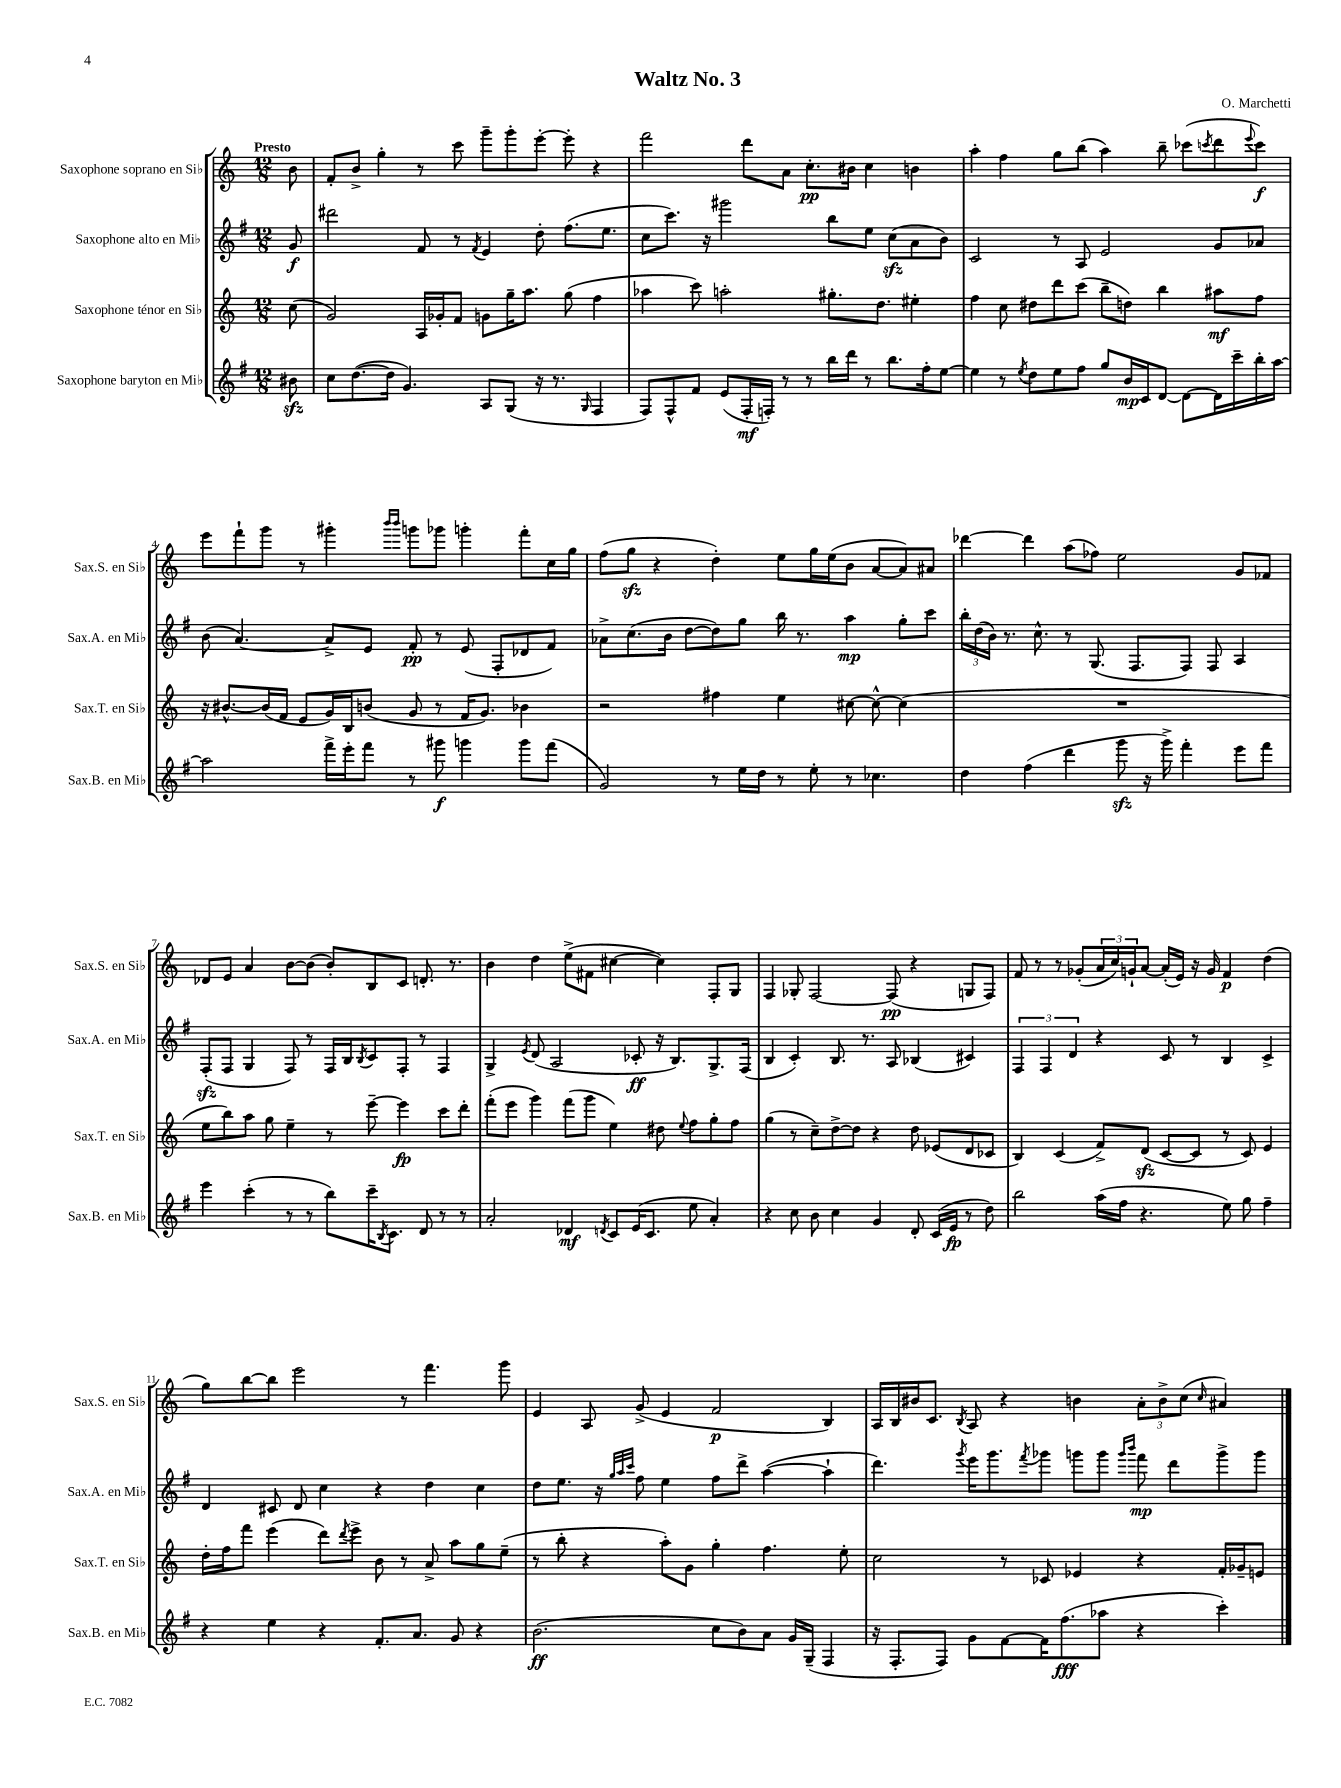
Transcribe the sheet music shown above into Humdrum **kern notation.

**kern	**dynam	**kern	**dynam	**kern	**dynam	**kern	**dynam
*part4	*part4	*part3	*part3	*part2	*part2	*part1	*part1
*staff4	*staff4	*staff3	*staff3	*staff2	*staff2	*staff1	*staff1
*I"Saxophone baryton en Mi♭	*	*I"Saxophone ténor en Si♭	*	*I"Saxophone alto en Mi♭	*	*I"Saxophone soprano en Si♭	*
*I'Sax.B. en Mi♭	*	*I'Sax.T. en Si♭	*	*I'Sax.A. en Mi♭	*	*I'Sax.S. en Si♭	*
*clefG2	*	*clefG2	*	*clefG2	*	*clefG2	*
*k[f#]	*	*k[]	*	*k[f#]	*	*k[]	*
*M12/8	*	*M12/8	*	*M12/8	*	*M12/8	*
=	=	=	=	=	=	=	=
!	!	!	!	!	!	!LO:TX:a:B:t=Presto	!
8b#Xzz\	.	(8cc\	.	8g/	f	8b\	.
=1	=1	=1	=1	=1	=1	=1	=1
8cc\L	.	2g/)	.	2ddd#X\	.	8f'/L	.
([8.dd\	.	.	.	.	.	8b^/J	.
.	.	.	.	.	.	4gg'\	.
16dd\Jk]	.	.	.	.	.	.	.
4.g/)	.	.	.	.	.	.	.
.	.	16A/LL	.	8f#/	.	8r	.
.	.	16g-X'/J	.	.	.	.	.
.	.	8f/J	.	8r	.	8ccc\	.
.	.	.	.	8qf#/	.	.	.
8A/L	.	8gn\L	.	4e/	.	8ggg~\L	.
(8G/J	.	16gg~\K	.	.	.	8ggg'\	.
.	.	8.aa\J	.	.	.	.	.
16r	.	.	.	8dd'\	.	[8eee'\J	.
8.r	.	.	.	.	.	.	.
.	.	(8gg\	.	(8.ff#\L	.	8eee'\]	.
16qqG/	.	.	.	.	.	.	.
4F#/	.	4ff\	.	.	.	4r	.
.	.	.	.	8.ee\J	.	.	.
=2	=2	=2	=2	=2	=2	=2	=2
8F#/L)	.	4aa-X\	.	8cc\L	.	2fff\	.
8F#^^/	.	.	.	8.ccc\J)	.	.	.
8f#/J	.	8ccc\)	.	.	.	.	.
.	.	.	.	16r	.	.	.
(8e/L	.	2aan'\	.	2ggg#X\	.	.	.
16F#'/L	mf	.	.	.	.	8ddd\L	.
16Fn'/JJ)	.	.	.	.	.	.	.
8r	.	.	.	.	.	8a\J	.
8r	.	.	.	.	.	8.cc'\L	pp
16bb\LL	.	8.gg#X'\L	.	8bb\L	.	.	.
16ddd\JJ	.	.	.	.	.	16b#X\Jk	.
8r	.	.	.	8ee\J	.	4cc\	.
.	.	8.dd\J	.	.	.	.	.
8.bb\L	.	.	.	(8cczz\L	.	.	.
.	.	4ee#X'\	.	8a\	.	4bn\	.
16ff#'\k	.	.	.	.	.	.	.
[8ee\J	.	.	.	8b\J)	.	.	.
=3	=3	=3	=3	=3	=3	=3	=3
4ee\]	.	4ff\	.	2c/	.	4aa'\	.
8r	.	8cc\	.	.	.	4ff\	.
8qee/	.	.	.	.	.	.	.
8dd\L	.	8dd#X\L	.	.	.	.	.
8ee\	.	8ddd\	.	8r	.	8gg\L	.
8ff#\J	.	(8ccc\J	.	8A/	.	(8bb\J	.
8gg/L	.	8bb~\L	.	2e/	.	4aa\)	.
16b/L	mp	8ddn\J)	.	.	.	.	.
16c/J	.	.	.	.	.	.	.
[8d/J	.	4bb\	.	.	.	8bb~\	.
8d\L_	.	.	.	.	.	(8ccc-X\L	.
.	.	.	.	.	.	8qcccn/	.
16d\L]	.	8aa#X\L	mf	8g/L	.	8ddd\	.
16ccc~\	.	.	.	.	.	.	.
.	.	.	.	.	.	8qqeee/	.
16bb'\	.	8ff\J	.	8a-X/J	.	8ccc\J)	f
[16aa\JJ	.	.	.	.	.	.	.
!!LO:LB:g=z
=4	=4	=4	=4	=4	=4	=4	=4
2aa\]	.	16r	.	(8b\	.	8eee\L	.
.	.	[8.b#X^^/L	.	.	.	.	.
.	.	.	.	[4.a/)	.	8fff`\	.
.	.	(16b#/L]	.	.	.	8ggg\J	.
.	.	16f/JJ	.	.	.	.	.
.	.	8e/L	.	.	.	8r	.
16fff#^\LL	.	16g/L)	.	8a^/L]	.	4ggg#X'\	.
16eee'\J	.	16B/J	.	.	.	.	.
8fff#\J	.	(8bn/J	.	8e/J	.	.	.
.	.	.	.	.	.	16qqbbb/LL	.
.	.	.	.	.	.	16qqbbb/JJ	.
8r	.	8g/	.	8f#'/	pp	8gggn\L	.
8ggg#X\	f	8r	.	8r	.	8ggg-X\J	.
4gggn\	.	16f/KL	.	(8e/	.	4gggn'\	.
.	.	8.g/J)	.	.	.	.	.
.	.	.	.	8F#'/L	.	.	.
8ggg\L	.	4b-X\	.	8d-X/	.	8fff'\L	.
(8fff#\J	.	.	.	8f#/J)	.	16cc\L	.
.	.	.	.	.	.	16gg\JJ	.
=5	=5	=5	=5	=5	=5	=5	=5
2g/)	.	2r	.	8a-X^\L	.	(8ff\L	.
.	.	.	.	(8.cc\	.	8ggzz\J	.
.	.	.	.	.	.	4r	.
.	.	.	.	16b\Jk	.	.	.
.	.	.	.	[8dd\L	.	.	.
8r	.	4ff#X\	.	8dd\])	.	4dd'\)	.
16ee\LL	.	.	.	8gg\J	.	.	.
16dd\JJ	.	.	.	.	.	.	.
8r	.	4ee\	.	16bb\	.	8ee\L	.
.	.	.	.	8.r	.	.	.
8ee'\	.	.	.	.	.	16gg\L	.
.	.	.	.	.	.	(16ee\J	.
8r	.	[8cc#X\	.	4aa\	mp	8b\J	.
4.cc-X\	.	8cc#^^\_	.	.	.	[8a/L	.
.	.	(4cc#\]	.	8gg'\L	.	8a/])	.
.	.	.	.	8ccc\J	.	8a#X/J	.
=6	=6	=6	=6	=6	=6	=6	=6
4dd\	.	1.r	.	24bb'\LL	.	[4ddd-X\	.
.	.	.	.	(24dd\	.	.	.
.	.	.	.	24b\JJ)	.	.	.
.	.	.	.	8.r	.	.	.
(4ff#\	.	.	.	.	.	4ddd-\]	.
.	.	.	.	8.cc^^\	.	.	.
4ddd\	.	.	.	8r	.	(8aa\L	.
.	.	.	.	(8.G/	.	8ff-X\J)	.
8gggzz\	.	.	.	.	.	2ee\	.
.	.	.	.	8.F#/L	.	.	.
16r	.	.	.	.	.	.	.
16ggg^\)	.	.	.	.	.	.	.
4fff#'\	.	.	.	8F#/J)	.	.	.
.	.	.	.	8F#/	.	.	.
8eee\L	.	.	.	4A/	.	8g/L	.
8fff#\J	.	.	.	.	.	8f-X/J	.
!!LO:LB:g=z
=7	=7	=7	=7	=7	=7	=7	=7
4eee\	.	8ee\L	.	(8F#zz'/L	.	8d-X/L	.
.	.	8bb\)	.	8F#/J	.	8e/J	.
(4ccc'\	.	8aa\J	.	4G/	.	4a/	.
.	.	8gg\	.	.	.	.	.
8r	.	4ee~\	.	8F#/)	.	[8b\L	.
8r	.	.	.	8r	.	(8b\J]	.
8bb\L)	.	8r	.	16F#/LL	.	8b'/L)	.
.	.	.	.	16B/J	.	.	.
.	.	.	.	8qB/	.	.	.
16ccc~\K	.	[8eee~\	.	8c/	.	8B/	.
8qB/	.	.	.	.	.	.	.
8.c\J	.	.	.	.	.	.	.
.	.	4eee\]	fp	8F#'/J	.	8c/J	.
8d/	.	.	.	8r	.	8.dn'/	.
8r	.	8ccc\L	.	4F#/	.	.	.
.	.	.	.	.	.	8.r	.
8r	.	8ddd'\J	.	.	.	.	.
=8	=8	=8	=8	=8	=8	=8	=8
2a'/	.	(8fff'\L	.	4G^/	.	4b\	.
.	.	8eee\J	.	.	.	.	.
.	.	.	.	8qe/	.	.	.
.	.	4ggg\)	.	(8d/	.	4dd\	.
.	.	.	.	2A/	.	.	.
4d-X/	mf	(8fff\L	.	.	.	(8ee^\L	.
.	.	8ggg\J	.	.	.	8f#X\J	.
8qdn/	.	.	.	.	.	.	.
8c/L	.	4ee\)	.	.	.	[4cc#X\	.
(16e/K	.	.	.	8c-X'/	ff	.	.
8.c/J	.	.	.	.	.	.	.
.	.	8dd#X\	.	16r	.	4cc#\])	.
.	.	.	.	8.B/L)	.	.	.
.	.	8qqee/	.	.	.	.	.
8ee\	.	8ff\L	.	.	.	.	.
4a'/)	.	8gg'\	.	8.G^/	.	8F'/L	.
.	.	8ff\J	.	.	.	8G/J	.
.	.	.	.	(16F#/Jk	.	.	.
=9	=9	=9	=9	=9	=9	=9	=9
4r	.	(4gg\	.	4B/	.	4F/	.
8cc\	.	8r	.	4c'/)	.	8G-X'/	.
8b\	.	8cc~\L)	.	.	.	[2F/	.
4cc\	.	[8dd^\	.	8.B/	.	.	.
.	.	8dd\J]	.	.	.	.	.
.	.	.	.	8.r	.	.	.
4g/	.	4r	.	.	.	.	.
.	.	.	.	8A/	.	(8F/]	pp
8d'/	.	8dd\	.	(4B-X/	.	4r	.
(16c/LL	.	(8e-X/L	.	.	.	.	.
16e/JJ	fp	.	.	.	.	.	.
8r	.	8d/	.	4c#X/)	.	8Gn/L	.
8dd\)	.	8c-X/J	.	.	.	8F/J)	.
=10	=10	=10	=10	=10	=10	=10	=10
2bb\	.	4B/)	.	6F#/	.	8f/	.
.	.	.	.	.	.	8r	.
.	.	.	.	6F#/	.	.	.
.	.	(4c/	.	.	.	8r	.
.	.	.	.	6d/	.	.	.
.	.	.	.	.	.	(8g-X'/L	.
(16aa\LL	.	8f^/L)	.	4r	.	24a/L	.
.	.	.	.	.	.	24cc/)	.
16ff#\JJ	.	.	.	.	.	.	.
.	.	.	.	.	.	24gn`/J	.
4.r	.	(8dzz/J	.	.	.	[8a/J	.
.	.	[8c/L	.	8c/	.	(16a'/LL]	.
.	.	.	.	.	.	16e/JJ)	.
.	.	8c/J]	.	8r	.	16r	.
.	.	.	.	.	.	16g/	.
8ee\)	.	8r	.	4B/	.	4f/	p
8gg\	.	8c/)	.	.	.	.	.
4ff#~\	.	4e/	.	4c^/	.	(4dd\	.
!!LO:LB:g=z
=11	=11	=11	=11	=11	=11	=11	=11
4r	.	16dd'\LL	.	4d/	.	8gg\L)	.
.	.	16ff\J	.	.	.	.	.
.	.	8fff\J	.	.	.	[8bb\	.
4ee\	.	(4eee\	.	8c#X/	.	8bb\J]	.
.	.	.	.	8d/	.	2eee\	.
4r	.	8ddd\L)	.	4cc\	.	.	.
.	.	8qddd/	.	.	.	.	.
.	.	8eee^\J	.	.	.	.	.
8.f#'/L	.	8b\	.	4r	.	.	.
.	.	8r	.	.	.	8r	.
8.a/J	.	.	.	.	.	.	.
.	.	8a^/	.	4dd\	.	4.fff\	.
8g/	.	8aa\L	.	.	.	.	.
4r	.	8gg\	.	4cc\	.	.	.
.	.	(8ee~\J	.	.	.	8ggg\	.
=12	=12	=12	=12	=12	=12	=12	=12
(2.b\	ff	8r	.	8dd\L	.	4e/	.
.	.	8bb'\	.	8.ee\J	.	.	.
.	.	4r	.	.	.	8A/	.
.	.	.	.	16r	.	.	.
.	.	.	.	32qqgg/LLL	.	.	.
.	.	.	.	32qqaa/	.	.	.
.	.	.	.	32qqccc/JJJ	.	.	.
.	.	.	.	8ff#\	.	(8g^/	.
.	.	8aa'\L)	.	4ee\	.	4e/	.
.	.	8g\J	.	.	.	.	.
8cc\L	.	4gg'\	.	8ff#\L	.	2f/	p
8b\)	.	.	.	8ddd^\J	.	.	.
8a\J	.	4.ff\	.	([4aa\	.	.	.
16g/LL	.	.	.	.	.	.	.
(16G~/JJ	.	.	.	.	.	.	.
4F#/	.	.	.	4aa`\]	.	4B/)	.
.	.	8ee'\	.	.	.	.	.
=13	=13	=13	=13	=13	=13	=13	=13
16r	.	2cc\	.	4.ddd\)	.	16A/LL	.
8.F#'/L	.	.	.	.	.	16B/	.
.	.	.	.	.	.	16b#X/J	.
.	.	.	.	.	.	8.c/J	.
8F#/J)	.	.	.	.	.	.	.
.	.	.	.	8qggg/	.	8qB/	.
8g\L	.	.	.	16eee\KL	.	8A/	.
.	.	.	.	8.ggg\	.	.	.
[8f#\	.	8r	.	.	.	4r	.
.	.	.	.	8qfff#/	.	.	.
16f#\K]	.	8c-X/	.	8ggg-X\J	.	.	.
(8.ff#\	fff	.	.	.	.	.	.
.	.	4e-X/	.	8gggn\L	.	4bn\	.
8aa-X\J	.	.	.	8ggg\J	.	.	.
.	.	.	.	16qqggg/LL	.	.	.
.	.	.	.	16qqbbb/JJ	.	.	.
4r	.	4r	.	8fff#\	mp	12a'\L	.
.	.	.	.	.	.	12b^\	.
.	.	.	.	8ddd\L	.	.	.
.	.	.	.	.	.	(12cc\J	.
.	.	.	.	.	.	16qqcc/	.
4ccc'\)	.	16f'/LL	.	8ggg^\	.	4a#X/)	.
.	.	16g-X~/J	.	.	.	.	.
.	.	8en/J	.	8ggg\J	.	.	.
==	==	==	==	==	==	==	==
*-	*-	*-	*-	*-	*-	*-	*-
